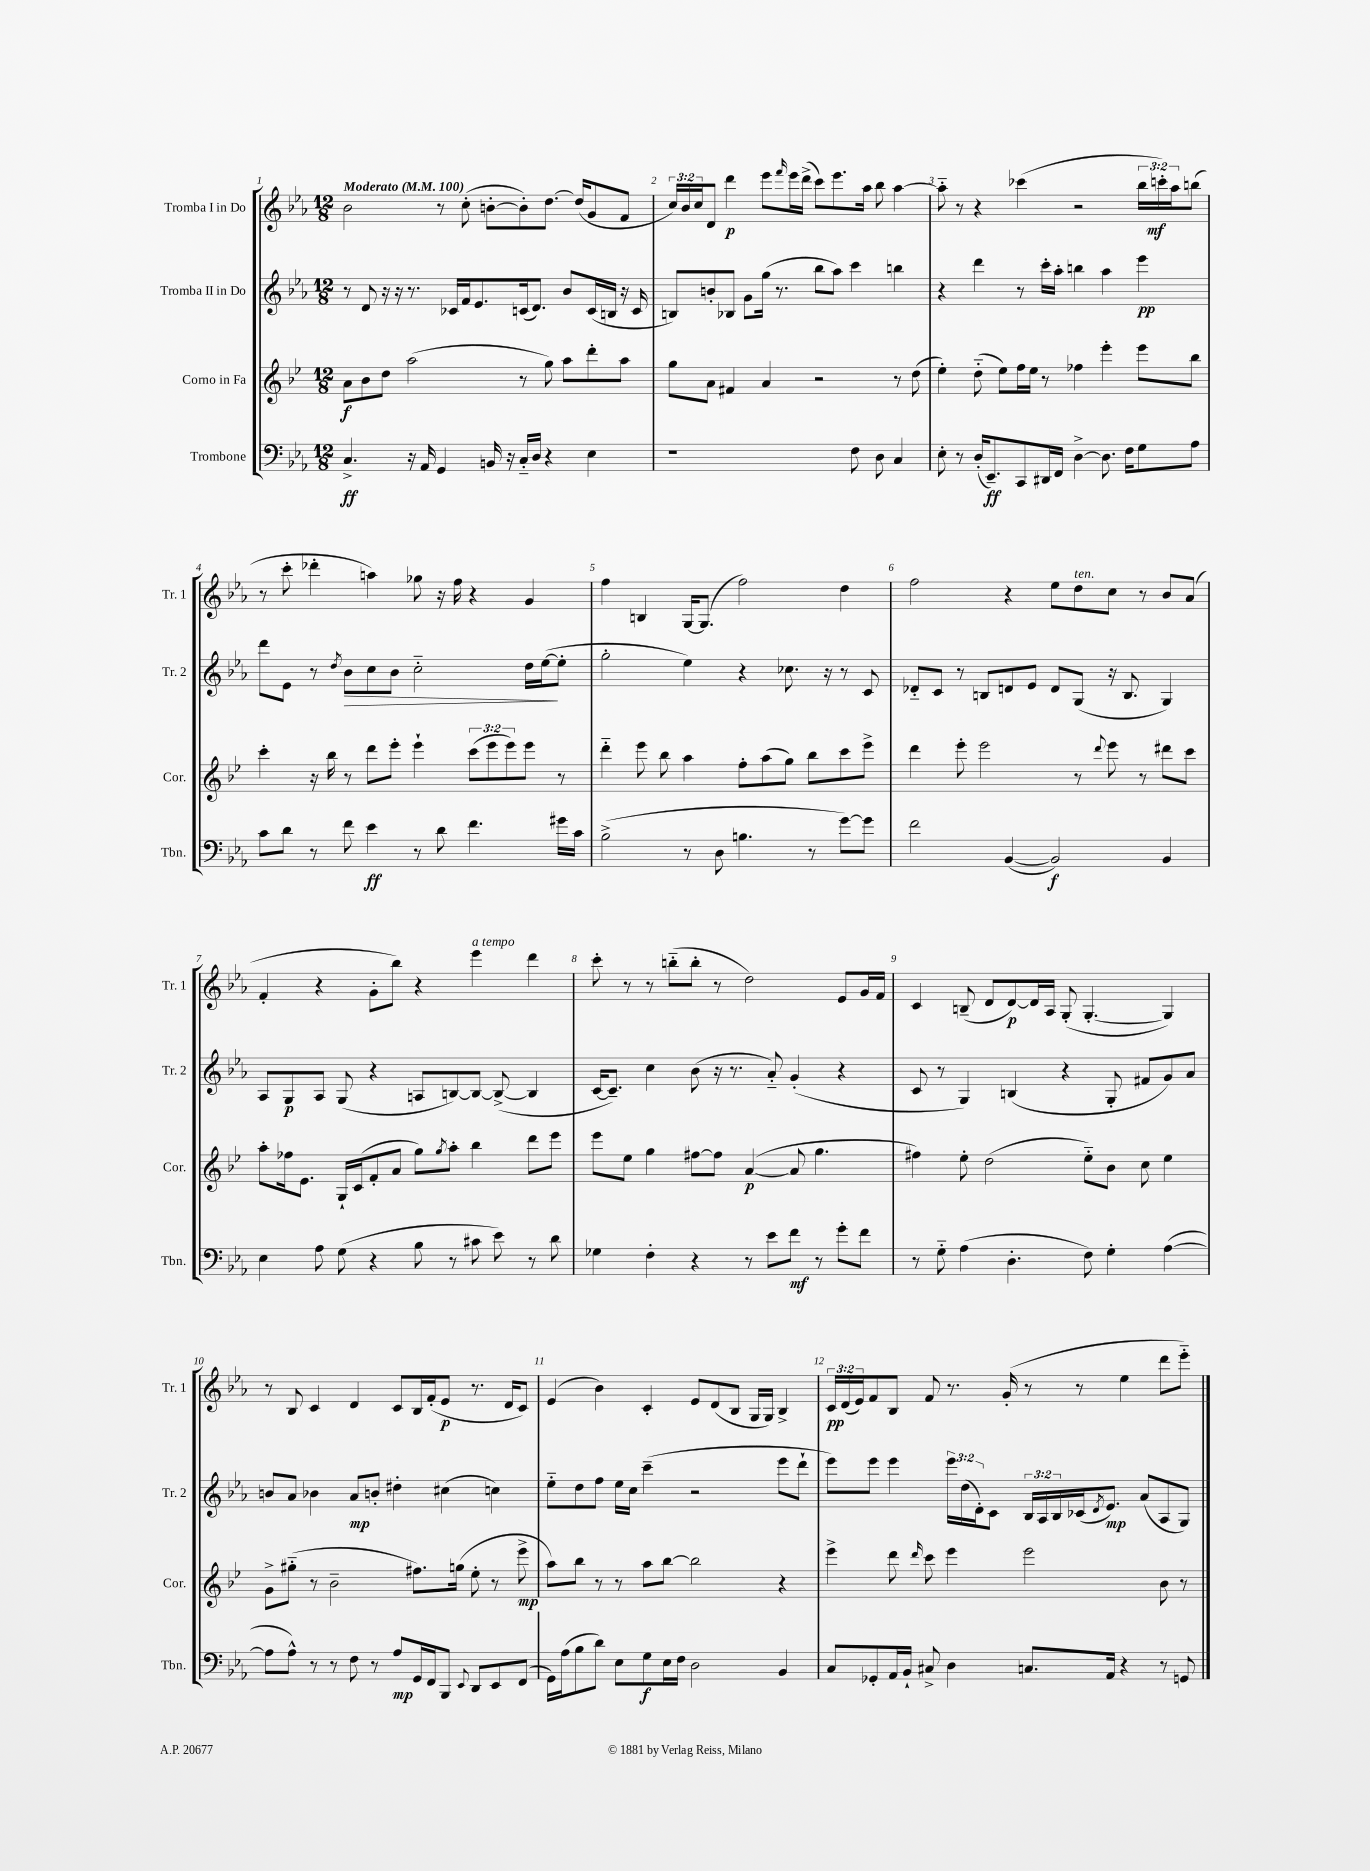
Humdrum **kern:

**kern	**dynam	**kern	**dynam	**kern	**dynam	**kern	**dynam
*part4	*part4	*part3	*part3	*part2	*part2	*part1	*part1
*staff4	*staff4	*staff3	*staff3	*staff2	*staff2	*staff1	*staff1
*I"Trombone	*	*I"Corno in Fa	*	*I"Tromba II in Do	*	*I"Tromba I in Do	*
*I'Tbn.	*	*I'Cor.	*	*I'Tr. 2	*	*I'Tr. 1	*
*clefF4	*	*clefG2	*	*clefG2	*	*clefG2	*
*k[b-e-a-]	*	*k[b-e-]	*	*k[b-e-a-]	*	*k[b-e-a-]	*
*M12/8	*	*M12/8	*	*M12/8	*	*M12/8	*
*MM100	*	*MM100	*	*MM100	*	*MM100	*
=1	=1	=1	=1	=1	=1	=1	=1
!	!	!	!	!	!	!LO:TX:a:B:t=Moderato	!
4.C^/	ff	8a\L	f	8r	.	2b-\	.
.	.	8b-\	.	8d/	.	.	.
.	.	8dd\J	.	16r	.	.	.
.	.	.	.	16r	.	.	.
16r	.	(2aa\	.	8.r	.	.	.
16AA-/	.	.	.	.	.	.	.
4GG/	.	.	.	.	.	8r	.
.	.	.	.	16c-X/LL	.	.	.
.	.	.	.	16f/J	.	(8cc'\	.
.	.	.	.	8.e-/	.	.	.
16BBn/	.	.	.	.	.	[8bn'\L	.
16r	.	.	.	.	.	.	.
16C/LL	.	8r	.	(16cn/k	.	8b'\])	.
16D/JJ	.	.	.	8.d/J)	.	.	.
4r	.	8gg\)	.	.	.	[8.dd\J	.
.	.	8aa\L	.	8b-/L	.	.	.
.	.	.	.	.	.	(16dd/KL]	.
4E-\	.	8ddd'\	.	(16c/L	.	8g/	.
.	.	.	.	16Bn/JJ	.	.	.
.	.	8aa\J	.	16r	.	8f/J	.
.	.	.	.	16c/	.	.	.
=2	=2	=2	=2	=2	=2	=2	=2
1r	.	8gg\L	.	8Bn/L)	.	24cc/LL)	.
.	.	.	.	.	.	24b-/	.
.	.	.	.	.	.	24cc/J	.
.	.	8a\J	.	8bn'/	.	8d/J	.
.	.	4f#X/	.	8B-X/J	.	4ddd\	p
.	.	.	.	8g\L	.	.	.
.	.	4a/	.	(16gg\Jk	.	8eee-\L	.
.	.	.	.	8.r	.	.	.
.	.	.	.	.	.	16qqfff/	.
.	.	.	.	.	.	16eee-\L	.
.	.	.	.	.	.	(16ddd^\JJ	.
.	.	2r	.	8bb-\L	.	8ccc\L)	.
.	.	.	.	8aa-\J)	.	8.eee-\	.
8F\	.	.	.	4ccc\	.	.	.
.	.	.	.	.	.	16aa-\Jk	.
8D\	.	.	.	.	.	8bb-\	.
4C/	.	8r	.	4bbn\	.	[4aa-\	.
.	.	(8dd\	.	.	.	.	.
=3	=3	=3	=3	=3	=3	=3	=3
8E-'\	.	4ee-'\)	.	4r	.	8aa-\]	.
8r	.	.	.	.	.	8r	.
(16D'/KL	.	(8dd\	.	4ddd\	.	4r	.
8.EE-~/)	ff	.	.	.	.	.	.
.	.	8ee-\L)	.	.	.	.	.
8CC/	.	16ff\L	.	8r	.	(4ccc-X\	.
.	.	16ee-\JJ	.	.	.	.	.
16DD#X/L	.	8r	.	16ccc'\LL	.	.	.
16FF/JJ	.	.	.	16aa-'\JJ	.	.	.
[4D^\	.	4ff-X\	.	4bbn\	.	2r	.
8.D\]	.	4eee-'\	.	4aa-\	.	.	.
16F\KL	.	.	.	.	.	.	.
8G\	.	8eee-\L	.	4eee-\	pp	24bb-\LL	.
.	.	.	.	.	.	24cccn'\)	mf
.	.	.	.	.	.	24aa-\J	.
8A-\J	.	8bb-\J	.	.	.	(8bbn\J	.
!!LO:LB:g=z
=4	=4	=4	=4	=4	=4	=4	=4
8c\L	.	4ccc'\	.	8ddd\L	.	8r	.
8d\J	.	.	.	8e-\J	.	8ccc'\	.
8r	.	16r	.	8r	.	4ddd-X'\	.
.	.	16bb-\	.	.	.	.	.
.	.	.	.	8qdd/	.	.	.
!	!	!	!	!	!LO:HP:b	!	!
8f\	.	8r	.	8b-\L	>	.	.
4e-\	ff	8ddd\L	.	8cc\	.	4aan\)	.
.	.	8eee-'\J	.	8b-\J	.	.	.
8r	.	4eee-`\	.	2cc\	.	8gg-X\	.
8d\	.	.	.	.	.	16r	.
.	.	.	.	.	.	16ff\	.
4.f\	.	(12ccc\L	.	.	.	4r	.
.	.	12eee-\	.	.	.	.	.
.	.	12eee-\)	.	.	.	.	.
.	.	8eee-\J	.	16dd\LL	.	4g/	.
.	.	.	.	([16ee-\J	.	.	.
16g#X\LL	.	8r	.	8ee-'\J]	]	.	.
16c\JJ	.	.	.	.	.	.	.
=5	=5	=5	=5	=5	=5	=5	=5
(2B-^\	.	4ddd\	.	2gg'\	.	4ff\	.
.	.	8eee-\	.	.	.	4Bn/	.
.	.	8bb-\	.	.	.	.	.
8r	.	4aa\	.	4ee-\)	.	[16G/KL	.
.	.	.	.	.	.	(8.G/J]	.
8D\	.	.	.	.	.	.	.
4.Bn\	.	8ff'\L	.	4r	.	2ff\)	.
.	.	(8aa\	.	.	.	.	.
.	.	8gg\J)	.	8.cc-X\	.	.	.
8r	.	8bb-\L	.	.	.	.	.
.	.	.	.	16r	.	.	.
[8g\L)	.	8ccc\	.	8r	.	4dd\	.
8g\J]	.	8eee-^\J	.	8c/	.	.	.
=6	=6	=6	=6	=6	=6	=6	=6
2f\	.	4ddd\	.	8d-X/L	.	2ff\	.
.	.	.	.	8c/J	.	.	.
.	.	8eee-'\	.	8r	.	.	.
.	.	2eee-\	.	8Bn/L	.	.	.
([4BB-/	.	.	.	8dn/	.	4r	.
.	.	.	.	8e-/J	.	.	.
2BB-/])	f	.	.	8d/L	.	8ee-\L	.
!	!	!	!	!	!	!LO:TX:a:i:t=ten.	!
.	.	8r	.	(8G/J	.	8dd\	.
.	.	8qqddd/	.	.	.	.	.
.	.	8eee-\	.	16r	.	8cc\J	.
.	.	.	.	8.B/	.	.	.
.	.	8r	.	.	.	8r	.
4BB-/	.	8ddd#X\L	.	4G/)	.	8b-/L	.
.	.	8ccc\J	.	.	.	(8a-/J	.
!!LO:LB:g=z
=7	=7	=7	=7	=7	=7	=7	=7
4E-\	.	8aa'\L	.	8A-/L	.	4f'/	.
.	.	16ff-X\k	.	8G/	p	.	.
.	.	8.e-\J	.	.	.	.	.
8A-\	.	.	.	8A-/J	.	4r	.
(8G\	.	16G`/LL	.	(8G/	.	.	.
.	.	(16c/J	.	.	.	.	.
4r	.	8f'/	.	4r	.	8g'\L	.
.	.	8a/J	.	.	.	8bb-\J)	.
8B-\	.	8gg\L)	.	8An/L	.	4r	.
.	.	8qgg/	.	.	.	.	.
8r	.	8aa'\J	.	[8Bn/)	.	.	.
!	!	!	!	!	!	!LO:TX:a:i:t=a tempo	!
8c#X\	.	4bb-\	.	8B/J_	.	4eee-\	.
8e-\)	.	.	.	(8B^/_	.	.	.
8r	.	8ddd\L	.	4B/]	.	4ddd\	.
8d\	.	8eee-\J	.	.	.	.	.
=8	=8	=8	=8	=8	=8	=8	=8
4G-X\	.	8eee-\L	.	[16c/KL	.	8ccc'\	.
.	.	.	.	8.c~/J])	.	.	.
.	.	8ee-\J	.	.	.	8r	.
4F'\	.	4gg\	.	4cc\	.	8r	.
.	.	.	.	.	.	(8bbn\L	.
4r	.	[8ff#X\L	.	(8b-\	.	8bb'\J	.
.	.	8ff#\J]	.	16r	.	8r	.
.	.	.	.	8.r	.	.	.
8r	.	([4a/	p	.	.	2dd\)	.
8e-\L	.	.	.	8a-/)	.	.	.
8f\J	mf	8a/]	.	(4g'/	.	.	.
8r	.	4.gg\	.	.	.	.	.
8g'\L	.	.	.	4r	.	8e-/L	.
8f\J	.	.	.	.	.	16g/L	.
.	.	.	.	.	.	16f/JJ	.
=9	=9	=9	=9	=9	=9	=9	=9
8r	.	4ff#X\)	.	8c/	.	4c/	.
8G\	.	.	.	8r	.	.	.
(4A-\	.	8ee-'\	.	4G/)	.	(8Bn~/	.
.	.	(2dd\	.	.	.	8d/L	.
4.D'\	.	.	.	(4Bn/	.	[8d/)	p
.	.	.	.	.	.	16d/L]	.
.	.	.	.	.	.	16A-/JJ	.
.	.	.	.	4r	.	(8G'/	.
8F\)	.	8ee-\L)	.	.	.	[4.G'/	.
4G'\	.	8b-\J	.	8G'/	.	.	.
.	.	8cc\	.	8f#X/L	.	.	.
([4A-\	.	4ee-\	.	8g/)	.	4G/])	.
.	.	.	.	8a-/J	.	.	.
!!LO:LB:g=z
=10	=10	=10	=10	=10	=10	=10	=10
8A-\L]	.	8g^\L	.	8bn/L	.	8r	.
8A-^^\J)	.	(8gg#X\J	.	8a-/J	.	8B-/	.
8r	.	8r	.	4b-X\	.	4c/	.
8r	.	2b-~\	.	.	.	.	.
8F\	.	.	.	8a-/L	mp	4d/	.
8r	.	.	.	8bn'/J	.	.	.
8A-/L	mp	.	.	4dd#X'\	.	8c/L	.
16GG/L	.	8.ff#X\L)	.	.	.	16B-/L	.
16FF/J	.	.	.	.	.	(16f'/J	.
8BBB-/J	.	.	.	(4cc#X\	.	8e-/J	p
.	.	(16ggn\Jk	.	.	.	.	.
8qqEE-/	.	.	.	.	.	.	.
8DD/L	.	8ee-'\	.	.	.	8.r	.
8EE-/	.	8r	.	4ccn\)	.	.	.
.	.	.	.	.	.	16d/KL	.
(8FF/J	.	8eee-^\	mp	.	.	8c/J)	.
=11	=11	=11	=11	=11	=11	=11	=11
16GG\LL)	.	8aa\L)	.	8ee-\L	.	(4e-/	.
(16A-\J	.	.	.	.	.	.	.
8B-\	.	8bb-\J	.	8dd\	.	.	.
8d\J)	.	8r	.	8ff\J	.	4b-\)	.
8E-\L	.	8r	.	16ee-\LL	.	.	.
.	.	.	.	16cc\JJ	.	.	.
8G\	f	8aa\L	.	(4ccc~\	.	4c'/	.
16E-\L	.	[8bb-\J	.	.	.	.	.
16F\JJ	.	.	.	.	.	.	.
2D\	.	2bb-\]	.	2r	.	8e-/L	.
.	.	.	.	.	.	(8d/	.
.	.	.	.	.	.	8B-/J	.
.	.	.	.	.	.	16G/LL	.
.	.	.	.	.	.	16G/JJ)	.
4BB-/	.	4r	.	8eee-\L	.	4B-^/	.
.	.	.	.	8ddd`\J	.	.	.
=12	=12	=12	=12	=12	=12	=12	=12
8C/L	.	4eee-^\	.	8eee-\L)	.	24c/LL	pp
.	.	.	.	.	.	(24d/	.
.	.	.	.	.	.	24e-/J)	.
8GG-X'/	.	.	.	8eee-\J	.	8f/	.
16AA-/L	.	8ddd\	.	4eee-\	.	8B-/J	.
16BB-`/JJ	.	.	.	.	.	.	.
.	.	16qqddd/	.	.	.	.	.
8C#X^/	.	8ccc\	.	.	.	8f/	.
4D\	.	4eee-\	.	24eee-\LL	.	8.r	.
.	.	.	.	(24dd\	.	.	.
.	.	.	.	24d'\J)	.	.	.
.	.	.	.	8c\J	.	.	.
.	.	.	.	.	.	(16g'/	.
8.Cn/L	.	2eee-\	.	24B-/LL	.	8r	.
.	.	.	.	24A-/	.	.	.
.	.	.	.	24B-/	.	.	.
.	.	.	.	(16c-X/J	.	8r	.
.	.	.	.	8qd/	.	.	.
16AA-/Jk	.	.	.	8.e-/J)	mp	.	.
4r	.	.	.	.	.	4ee-\	.
.	.	.	.	(8a-/L	.	.	.
8r	.	8b-\	.	8A-/	.	8ddd\L	.
8GGn/	.	8r	.	8G/J)	.	8eee-\J)	.
==	==	==	==	==	==	==	==
*-	*-	*-	*-	*-	*-	*-	*-
